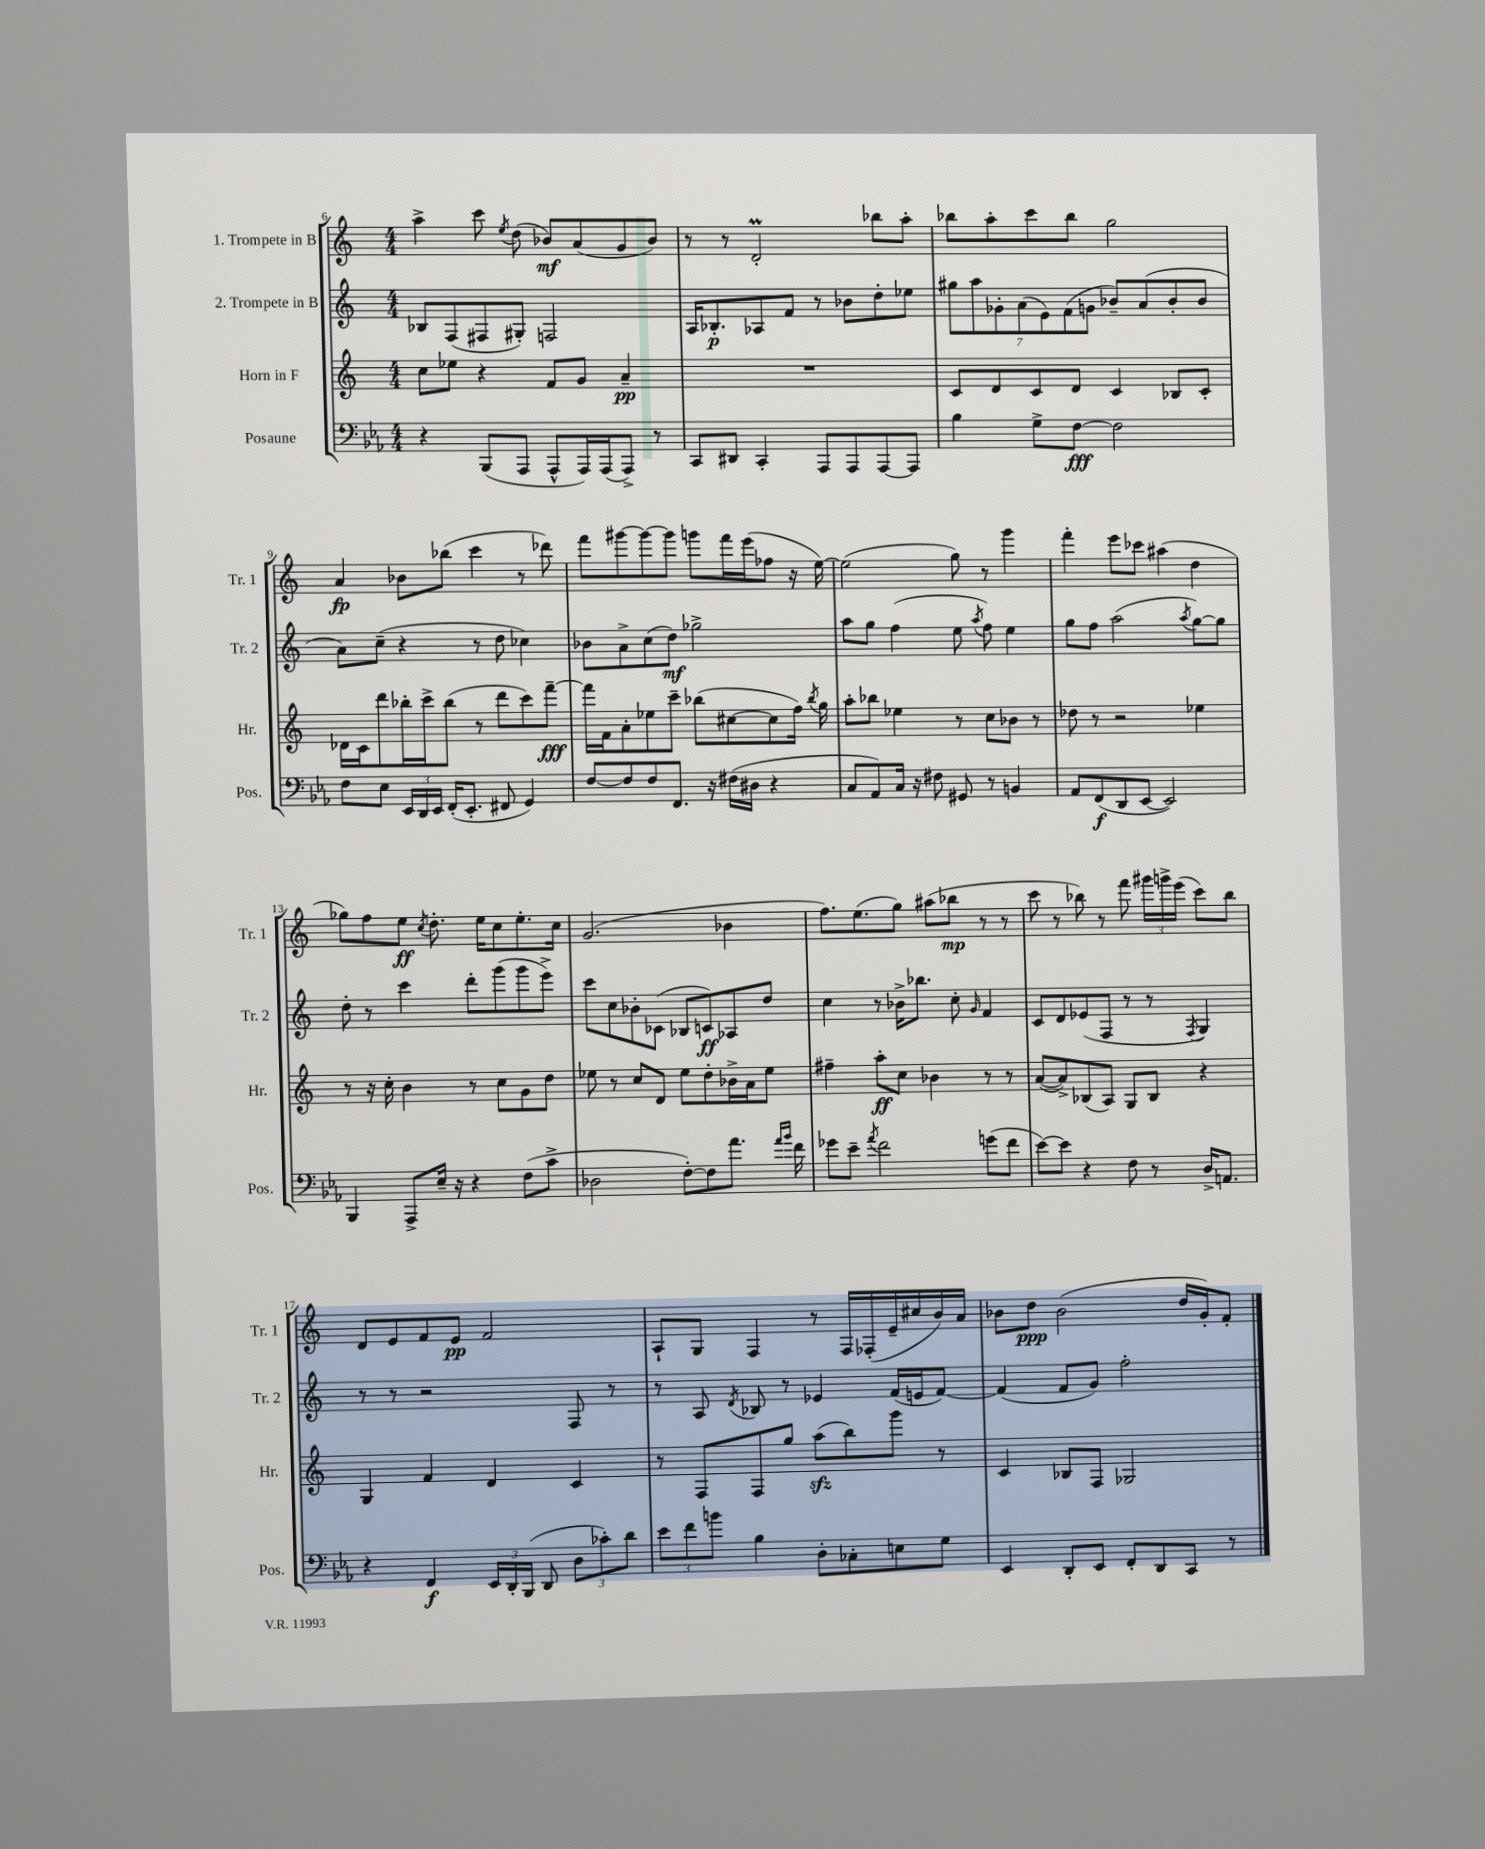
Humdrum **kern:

**kern	**dynam	**kern	**dynam	**kern	**dynam	**kern	**dynam
*part4	*part4	*part3	*part3	*part2	*part2	*part1	*part1
*staff4	*staff4	*staff3	*staff3	*staff2	*staff2	*staff1	*staff1
*I"Posaune	*	*I"Horn in F	*	*I"2. Trompete in B	*	*I"1. Trompete in B	*
*I'Pos.	*	*I'Hr.	*	*I'Tr. 2	*	*I'Tr. 1	*
*clefF4	*	*clefG2	*	*clefG2	*	*clefG2	*
*k[b-e-a-]	*	*k[]	*	*k[]	*	*k[]	*
*M4/4	*	*M4/4	*	*M4/4	*	*M4/4	*
=6	=6	=6	=6	=6	=6	=6	=6
4r	.	8cc\L	.	8B-X/L	.	4aa^\	.
.	.	8ee-X\J	.	(8F/	.	.	.
(8BBB-/L	.	4r	.	8F#X/	.	8ccc\	.
.	.	.	.	.	.	8qee/	.
8AAA-/J	.	.	.	8G#X'/J)	.	(8dd\	.
8AAA-^^/L	.	8f/L	.	2Fn/	.	8b-X/L)	mf
16AAA-/L)	.	8g/J	.	.	.	(8a/	.
(16AAA-/J	.	.	.	.	.	.	.
8AAA-^/J)	.	4a~/	pp	.	.	8g/	.
8r	.	.	.	.	.	8b-/J)	.
=7	=7	=7	=7	=7	=7	=7	=7
8CC/L	.	1r	.	16A/KL	.	8r	.
.	.	.	.	8.B-X'/	p	.	.
8DD#X/J	.	.	.	.	.	8r	.
4CC'/	.	.	.	8A-X/	.	2dM'/	.
.	.	.	.	8f/J	.	.	.
8AAA-/L	.	.	.	8r	.	.	.
8AAA-/	.	.	.	8b-X\L	.	.	.
[8AAA-/	.	.	.	8dd'\	.	8bb-X\L	.
8AAA-/J]	.	.	.	8ee-X\J	.	8aa'\J	.
=8	=8	=8	=8	=8	=8	=8	=8
4B-\	.	8c/L	.	14gg#X\L	.	8bb-X\L	.
.	.	.	.	14aa\	.	.	.
.	.	8d/	.	.	.	8aa'\	.
.	.	.	.	14g-X'\	.	.	.
.	.	.	.	(14a\	.	.	.
8G^\L	.	8c/	.	.	.	8ccc\	.
.	.	.	.	14e\)	.	.	.
.	.	.	.	(14f\	.	.	.
[8F\J	fff	8d/J	.	.	.	8bb-\J	.
.	.	.	.	14gn\J	.	.	.
2F\]	.	4c/	.	8b-X~/L)	.	2gg\	.
.	.	.	.	(8a/	.	.	.
.	.	8B-X/L	.	8b-'/	.	.	.
.	.	8c'/J	.	8b-/J	.	.	.
!!LO:LB:g=z
=9	=9	=9	=9	=9	=9	=9	=9
8F\L	.	16d-X\LL	.	8a\L)	.	4a/	fp
.	.	16c\J	.	.	.	.	.
8E-\J	.	8ddd\	.	(8cc~\J	.	.	.
24EE-/LL	.	16bb-X'\L	.	4r	.	8b-X\L	.
24DD/	.	.	.	.	.	.	.
.	.	16ccc^\J	.	.	.	.	.
24EE-/JJ	.	.	.	.	.	.	.
(16FF'/KL	.	(8bb-\J	.	.	.	(8bb-X\J	.
8.EE-'/J	.	.	.	.	.	.	.
.	.	8r	.	8r	.	4ccc\	.
8FF#X/	.	8ddd\L	.	8dd\	.	.	.
4GG/)	.	8ccc\)	.	4cc-X\)	.	8r	.
.	.	[8fff~\J	fff	.	.	8ddd-X\)	.
=10	=10	=10	=10	=10	=10	=10	=10
[8F/L	.	16fff\LL]	.	8b-X\L	.	8fff\L	.
.	.	16f\J	.	.	.	.	.
8F/]	.	8a'\	.	8a^\	.	[8ggg#X\	.
8F/	.	8ee-X\	.	(8cc\	.	8ggg#\_	.
8.FF/J	.	8ccc~\J	.	8dd\J)	mf	8ggg#\J]	.
.	.	(8bb-X\L	.	2gg-X^\	.	8gggn\L	.
16r	.	.	.	.	.	.	.
(16F#X\LL	.	[8cc#X\	.	.	.	16fff\L	.
16D#X\JJ	.	.	.	.	.	(16eee\J	.
4r	.	8cc#\]	.	.	.	8ff-X\J	.
.	.	16ff\Jk)	.	.	.	16r	.
.	.	8qbb-/	.	.	.	.	.
.	.	16gg\	.	.	.	[16ee\)	.
=11	=11	=11	=11	=11	=11	=11	=11
8C/L	.	8aa'\L	.	8aa\L	.	(2ee\]	.
8AA-/)	.	8bb-X\J	.	8gg\J	.	.	.
16C/Jk	.	4ee-X\	.	(4ff\	.	.	.
16r	.	.	.	.	.	.	.
8F#X\	.	.	.	.	.	.	.
8GG#X/	.	8r	.	8ee\	.	8gg\)	.
.	.	.	.	8qaa/	.	.	.
8r	.	8cc\L	.	8ff\)	.	8r	.
4BBn/	.	8b-X\J	.	4ee\	.	4ggg\	.
.	.	8r	.	.	.	.	.
=12	=12	=12	=12	=12	=12	=12	=12
8AA-/L	.	8dd-X\	.	8gg\L	.	4fff'\	.
(8FF/	f	8r	.	8ff\J	.	.	.
8DD/	.	2r	.	(2aa\	.	8eee\L	.
[8EE-/J	.	.	.	.	.	8ccc-X\J	.
2EE-/])	.	.	.	.	.	(4aa#X\	.
.	.	.	.	8qaa/	.	.	.
.	.	4ee-X\	.	[8gg\L)	.	4dd\	.
.	.	.	.	8gg\J]	.	.	.
!!LO:LB:g=z
=13	=13	=13	=13	=13	=13	=13	=13
4BBB-/	.	8r	.	8dd'\	.	8gg-X\L)	.
.	.	16r	.	8r	.	8ff\	.
.	.	16cc'\	.	.	.	.	.
8AAA-^/L	.	4b\	.	4ccc\	.	8ee\J	ff
.	.	.	.	.	.	8qcc/	.
16E-~/Jk	.	.	.	.	.	8.dd'\	.
16r	.	.	.	.	.	.	.
4r	.	8r	.	8ddd'\L	.	.	.
.	.	.	.	.	.	16ee\KL	.
.	.	8cc\L	.	(8ggg\	.	8cc\	.
(8F\L	.	8g\	.	8ggg\	.	8.ee'\	.
8c^\J	.	8dd\J	.	8eee^\J)	.	.	.
.	.	.	.	.	.	16cc\Jk	.
=14	=14	=14	=14	=14	=14	=14	=14
2D-X\	.	8ee-X\	.	8ccc\L	.	(2.g/	.
.	.	8r	.	8cc\	.	.	.
.	.	8cc/L	.	8b-X'\	.	.	.
.	.	8d/J	.	(8c-X\J	.	.	.
[8F'\L)	.	8ee-\L	.	8B-X/L	.	.	.
8F\]	.	8dd'\	.	8cn/)	ff	.	.
8.a-\J	.	16b-X^\L	.	8A-X/	.	4b-X\	.
.	.	16a\J	.	.	.	.	.
.	.	8ee-\J	.	8dd/J	.	.	.
16qqa-/LL	.	.	.	.	.	.	.
16qqb-/JJ	.	.	.	.	.	.	.
16f\	.	.	.	.	.	.	.
=15	=15	=15	=15	=15	=15	=15	=15
8g-X\L	.	4ff#X~\	.	4cc\	.	8.ff\L)	.
8e-~\J	.	.	.	.	.	.	.
.	.	.	.	.	.	(8.ee\	.
8qa-/	.	.	.	.	.	.	.
2f\	.	8aa'\L	ff	8r	.	.	.
.	.	8cc\J	.	16b-X^\KL	.	8gg\J)	.
.	.	.	.	8.bb-X\J	.	.	.
.	.	4b-X\	.	.	.	(8aa#X\L	.
.	.	.	.	8cc'\	.	8bb-X\J	mp
.	.	.	.	16qqg/	.	.	.
(8gn\L	.	8r	.	4f/	.	8r	.
8f\J	.	8r	.	.	.	8r	.
=16	=16	=16	=16	=16	=16	=16	=16
[8e-\L)	.	([8a/L	.	8c/L	.	8ccc\	.
8e-\J]	.	8a^/])	.	8d/	.	8r	.
4r	.	(8B-X/	.	(8e-X/	.	8bb-X\)	.
.	.	8A/J)	.	8F/J	.	8r	.
8F\	.	8G/L	.	8r	.	8fff\	.
8r	.	8B-/J	.	8r	.	24ggg#X\LL	.
.	.	.	.	.	.	24gggn^\	.
.	.	.	.	.	.	(24eee\JJ	.
.	.	.	.	8qF/	.	.	.
16D^/KL	.	4r	.	4G/)	.	8ccc\L)	.
8.AAn/J	.	.	.	.	.	.	.
.	.	.	.	.	.	8bb-\J	.
!!LO:LB:g=z
=17	=17	=17	=17	=17	=17	=17	=17
4r	.	4G/	.	8r	.	8d/L	.
.	.	.	.	8r	.	8e/	.
4FF/	f	4f/	.	2r	.	8f/	.
.	.	.	.	.	.	8e/J	pp
24EE-/LL	.	4d/	.	.	.	2f/	.
24DD'/	.	.	.	.	.	.	.
(24BBB-/JJ	.	.	.	.	.	.	.
8DD/	.	.	.	.	.	.	.
12D\L	.	4c/	.	8F/	.	.	.
12c-X'\)	.	.	.	.	.	.	.
.	.	.	.	8r	.	.	.
12d\J	.	.	.	.	.	.	.
=18	=18	=18	=18	=18	=18	=18	=18
12e-\L	.	8r	.	8r	.	8A`/L	.
12f\	.	.	.	.	.	.	.
.	.	8F/L	.	8A/	.	8G/J	.
12bn\J	.	.	.	.	.	.	.
.	.	.	.	8qd/	.	.	.
4B-\	.	8F/	.	8B-X/	.	4F/	.
.	.	8gg/J	.	8r	.	.	.
8D'\L	.	(8aazz\L	.	4e-X/	.	8r	.
8C-X'\	.	8bb\)	.	.	.	16F/LL	.
.	.	.	.	.	.	(16F-X'/	.
8En\	.	8ggg\J	.	(16f/LL	.	16e~/	.
.	.	.	.	16en/J	.	16cc#X/	.
8G\J	.	8r	.	[8f/J)	.	16b/)	.
.	.	.	.	.	.	16a/JJ	.
=19	=19	=19	=19	=19	=19	=19	=19
4EE-/	.	4c/	.	(4f/]	.	8b-X\L	.
.	.	.	.	.	.	8dd\J	ppp
8DD'/L	.	8B-X/L	.	8f/L	.	(2b-\	.
8EE-/J	.	8F/J	.	8g/J)	.	.	.
8FF'/L	.	2G-X/	.	2ff'\	.	.	.
8DD/	.	.	.	.	.	.	.
8CC/J	.	.	.	.	.	16dd/LL	.
.	.	.	.	.	.	16g'/J)	.
8r	.	.	.	.	.	8f'/J	.
==	==	==	==	==	==	==	==
*-	*-	*-	*-	*-	*-	*-	*-
